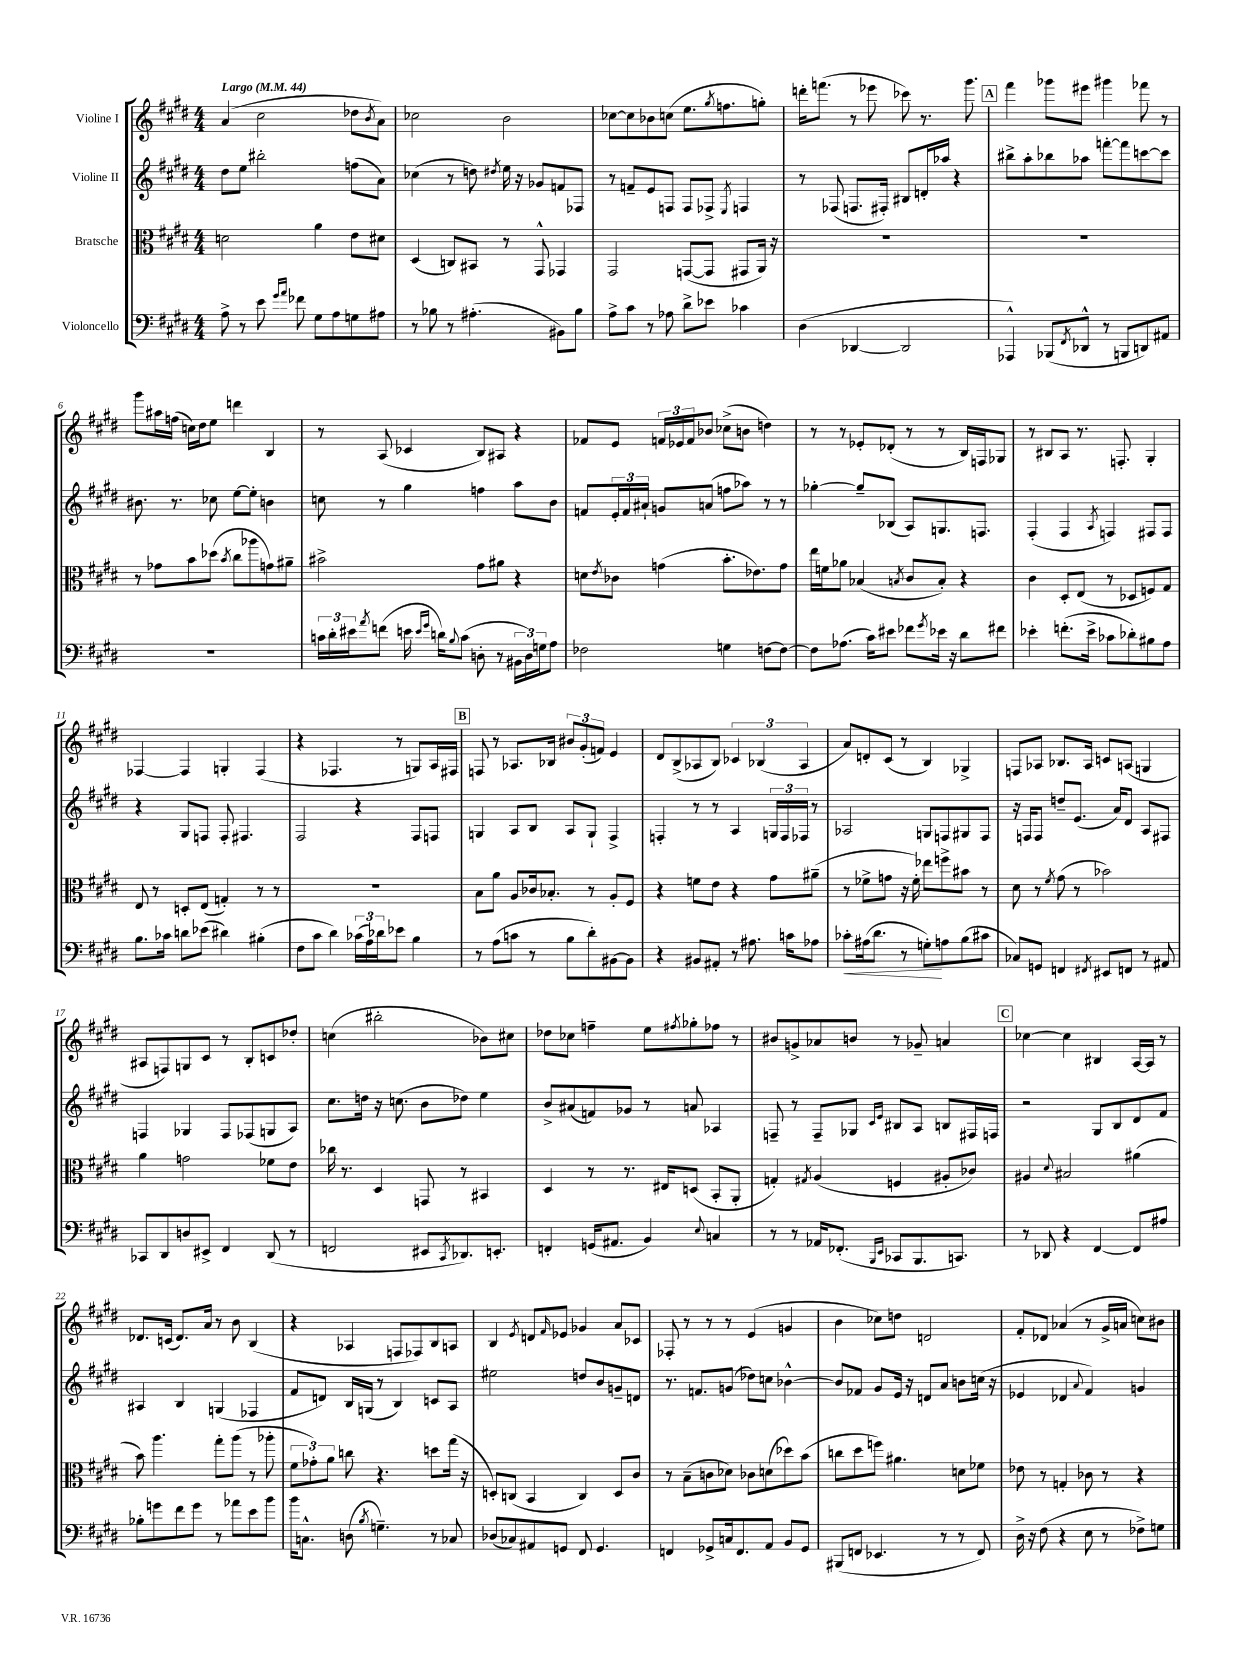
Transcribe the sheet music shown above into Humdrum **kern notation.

**kern	**kern	**kern	**kern
*staff4	*staff3	*staff2	*staff1
*clefF4	*clefC3	*clefG2	*clefG2
*k[f#c#g#d#]	*k[f#c#g#d#]	*k[f#c#g#d#]	*k[f#c#g#d#]
*M4/4	*M4/4	*M4/4	*M4/4
*MM44	*MM44	*MM44	*MM44
8A^	2d	8dd#	(4a
8r	.	8ee	.
8e	.	2bb#'	2cc#
16qqg#	.	.	.
16qqa	.	.	.
8f-	.	.	.
8G#	4a	.	.
8A	.	.	.
8G	8e	(8ff	8dd-
.	.	.	8qb
8A#	8d#	8a)	8a)
=	=	=	=
8r	(4D#	(4cc-	2cc-
8B-	.	.	.
8r	8C)	8r	.
(4.A#'	8BB#	8dd)	.
.	.	8qdd#	.
.	8r	16ee	2b
.	.	16r	.
.	8GG#^^	8g-	.
8BB#)	4GG-	8f	.
8B-	.	8F-	.
=	=	=	=
8A^	2GG#	8r	[8cc-
8c#	.	8f~	8cc-]
8r	.	8e	8b-
8A-	.	8F	(8cc
8d#^	([8GG	8F	8.ee
8e-	8GG]	8F-^	.
.	.	.	8qgg#
.	.	.	8.ff
.	.	8qE	.
4c-	8GG#	4F	.
.	16AA)	.	8gg')
.	16r	.	.
=	=	=	=
(4D#	1r	8r	16ddd'
.	.	.	(8.fff
.	.	(8F-	.
[4DD-	.	8.F	8r
.	.	.	8eee-
.	.	16F#')	.
2DD-]	.	8B#	8ccc-)
.	.	16d'	8.r
.	.	16aa-	.
.	.	4r	.
.	.	.	8.ggg#
=	=	=	=
4AAA-^^)	1r	8bb#^	4fff#
.	.	8aa'	.
(8BBB-	.	8bb-	8ggg-
8qFF#	.	.	.
8DD-^^	.	8aa-	8eee#
8r	.	[8fff'	4ggg#
8BBB	.	8fff]	.
8DD)	.	[8ccc	8fff-
8AA#	.	8ccc]	8r
=	=	=	=
1r	8r	8.b#	8ggg#
.	8g-	.	16aa#
.	.	8.r	(16ff
.	8b	.	16cc)
.	.	.	16dd#
.	(8dd-	8cc-	8ee
.	8qb	.	.
.	8cc#	[8ee	4ddd
.	8aa-	8ee']	.
.	8g)	4b	4B
.	8a#~	.	.
=	=	=	=
24c	2b#^	8cc	8r
24d#'	.	.	.
24e#	.	.	.
8qa	.	.	.
(8f	.	8r	(8A
16e	.	4gg#	4c-
16qqe	.	.	.
16qqg#	.	.	.
16d)	.	.	.
8qqB	.	.	.
(8c	.	.	.
8D'	8g#	4ff	8B)
8r	8a#	.	8A#
24BB#	4r	8aa	4r
24D)	.	.	.
24G	.	.	.
8A	.	8b	.
=	=	=	=
2F-	8d	8f	8f-
.	8qe	.	.
.	8c-	24e'	8e
.	.	24f	.
.	.	24a#`	.
.	(4g	8g	24f
.	.	.	24e-
.	.	.	24f
.	.	(8a	8b-
4G	8.b'	8ff	(8cc-^
.	.	8aa-)	8b
.	8.e-)	.	.
[8F	.	8r	4dd)
8F_	8g	8r	.
=	=	=	=
8F]	16ee	[4gg-'	8r
.	16f	.	.
(8.A-	8a-	.	8r
.	(4B-	8gg-~]	8e-'
16c#)	.	.	.
8e#	.	(8B-	(8d-'
.	8qB	.	.
8f-	8c#	8A)	8r
8qg#	.	.	.
16e-	8B')	8.G	8r
16r	.	.	.
8d#	4r	.	16B)
.	.	8.F	16F
8f#	.	.	8G-
=	=	=	=
4e-'	4c#	(4F#'	8r
.	.	.	8B#
(8.f'	8D#'	4F#	8A
.	(8E	.	8.r
16e-^	.	.	.
.	.	8qA	.
8c-	8r	4F)	.
.	.	.	8.F'
8d-')	8D-	.	.
8B#	8F)	8F#	4G#'
8A	8G#	8F#	.
=	=	=	=
8.B	8E	4r	[4F-
.	8r	.	.
16c-	.	.	.
8d	8D'	8G#	4F-]
(8e-	(8E	8F	.
4d#)	4G')	8F'	4G'
.	.	4.F#	.
(4B#'	8r	.	(4F-
.	8r	.	.
=	=	=	=
8F#	1r	2F#	4r
8c#	.	.	.
4d#)	.	.	4.F-
(24c-	.	4r	.
24A)	.	.	.
24d-	.	.	.
8e-	.	.	8r
4B	.	8F#	8G)
.	.	8F	16A
.	.	.	16F#
=	=	=	=
8r	8B	4G	8F
(8A	8a	.	8r
8c	8A	8A	8.A-
8r	16c-	8B	.
.	8.B-'	.	16B-
8B	.	8A	12b#
.	.	.	(12g#'
8d#')	8r	8G`	.
.	.	.	12f)
[8BB#	8A'	4F#^	4e
8BB#]	8F#	.	.
=	=	=	=
4r	4r	4F'	8d#
.	.	.	(8B^
8BB#	8f	8r	8A-
8AA#'	8e	8r	8B)
8r	4r	4A	6c-
8.A#	.	.	.
.	.	.	(6B-
.	8g#	24G	.
.	.	24F	.
16c	.	.	.
.	.	24F-	6A-
8A-	(8a#~	8r	.
=	=	=	=
8c-'	8r	2A-	8a)
(16A#	8f-^	.	8d'
8.d#	.	.	.
.	8g	.	(8c#
8r	16r	.	8r
.	16f-')	.	.
8G')	8ee-	8G	4B)
8A	8ff^	8F	.
(8B	8b#	8G#	4G-^
8c#	8r	8F	.
=	=	=	=
8C-)	8d#	16r	8F
.	.	16F	.
8GG	8r	8F	8A-
.	8qf#	.	.
4FF	(8g#	8dd~	8.B-
.	8r	(8.e	.
.	.	.	16A-
8qFF#	.	.	.
8EE#	2b-)	.	8c
.	.	16a)	.
8FF	.	8d#	(8A
8r	.	8A	4G
8AA#	.	8F#	.
=	=	=	=
8CC-	4a	4F	8A#
8DD#	.	.	8F)
8D	2g	4G-	8G
8EE#^	.	.	8c#
4FF#	.	8F	8r
.	.	(8F-	8B'
(8DD#	8f-	8G	8c
8r	8e	8A)	8dd-'
=	=	=	=
2FF	16cc-	8.cc#	(4cc
.	8.r	.	.
.	.	16dd	.
.	4D#	16r	2bb#'
.	.	(8.cc	.
8EE#	8GG	8b	.
8qCC#	.	.	.
8.DD-)	8r	8dd-)	.
.	4BB#	4ee	8b-)
8.EE'	.	.	.
.	.	.	8cc#
=	=	=	=
4FF'	4D#	8b^	8dd-
.	.	(8a#	8cc-
(16GG	8r	8f)	4ff~
8.AA#	.	.	.
.	8.r	8g-	.
4BB)	.	8r	8ee
.	16E#	.	.
.	.	.	8qff#
.	(8D	8a	8gg-'
8qqE	.	.	.
4C	8BB'	4A-	8ff-
.	8AA'	.	8r
=	=	=	=
8r	4G')	8F~	8b#
8r	.	8r	8g^
.	8qG#	.	.
16AA-	(4A	8F~	8a-
(8.FF-'	.	.	.
.	.	8G-	8b
16qqBBB	.	16qqc#	.
16qqEE	.	16qqe	.
8CC-	4F	8B#	8r
8.BBB	.	8A	8g-~
.	8A#'	8B	4a
8.CC)	.	.	.
.	8c-)	16F#	.
.	.	16F	.
=	=	=	=
8r	4A#	2r	[4cc-
8DD-	.	.	.
.	8qqd#	.	.
4r	2B#	.	4cc-]
[4FF#	.	8G#	4B#
.	.	8B	.
8FF#]	(4a#	8d#	[16A
.	.	.	16A]
8A#	.	8f#	8r
=	=	=	=
8B-'	8b)	4A#	8.d-
8g	4.aa	.	.
.	.	.	(16c
8f#	.	4B	8.d-)
8g	.	.	.
.	.	.	16a
8r	8gg#'	(4G	8r
8a-	(8aa	.	8b
8e	8r	4F-	(4B
8b	8aa-'	.	.
=	=	=	=
16b	12f#	8f#	4r
8.C^^	.	.	.
.	12g-')	.	.
.	.	8d)	.
.	12a	.	.
(8D	8cc	16B	4A-
.	.	(16G	.
8qB	.	.	.
4.G~)	4.r	8r	.
.	.	4B)	8F
.	.	.	8F-)
8r	8dd	8c	8B
8C-	(16gg#	8A	8A
.	16r	.	.
=	=	=	=
(8D-	8D')	2ee#	4B
8C-)	(8C	.	.
.	.	.	8qe
8AA#	4BB	.	8d
.	.	.	16qqf#
8GG	.	.	8e-
8FF#	4C)	8dd	4g-
4.GG	.	8b	.
.	8D	8g~	8a
.	8c#	8d	8c-
=	=	=	=
4FF	8r	8.r	8F-'
.	(8B~	.	8r
.	.	8.f	.
8GG-^	8c	.	8r
16C	8d-)	(8g	8r
8.FF	.	.	.
.	8c-	8dd-)	(4e
8AA	(8d	8cc	.
8BB	8dd-)	[4b-^^	4g
8GG-	(8b	.	.
=	=	=	=
(8BBB#	8cc	8b-]	4b
8FF	8dd#	8f-	.
4.EE-	8ff)	8g#	8cc-)
.	4.a#	16e	8dd
.	.	16r	.
.	.	8d	2d
8r	.	8a	.
8r	8d	8b	.
8FF)	8f-	(16cc	.
.	.	16r	.
=	=	=	=
16D#^	8e-	4e-	8f#'
16r	.	.	.
(8F#	8r	.	8d-
4r	4G'	4d-	(4a-
.	.	8qqa	.
8E	8c-	4f#)	8r
8r	8r	.	16g#^
.	.	.	16a
8F-^)	4r	4g	8cc)
8G	.	.	8b#
==	==	==	==
*-	*-	*-	*-
